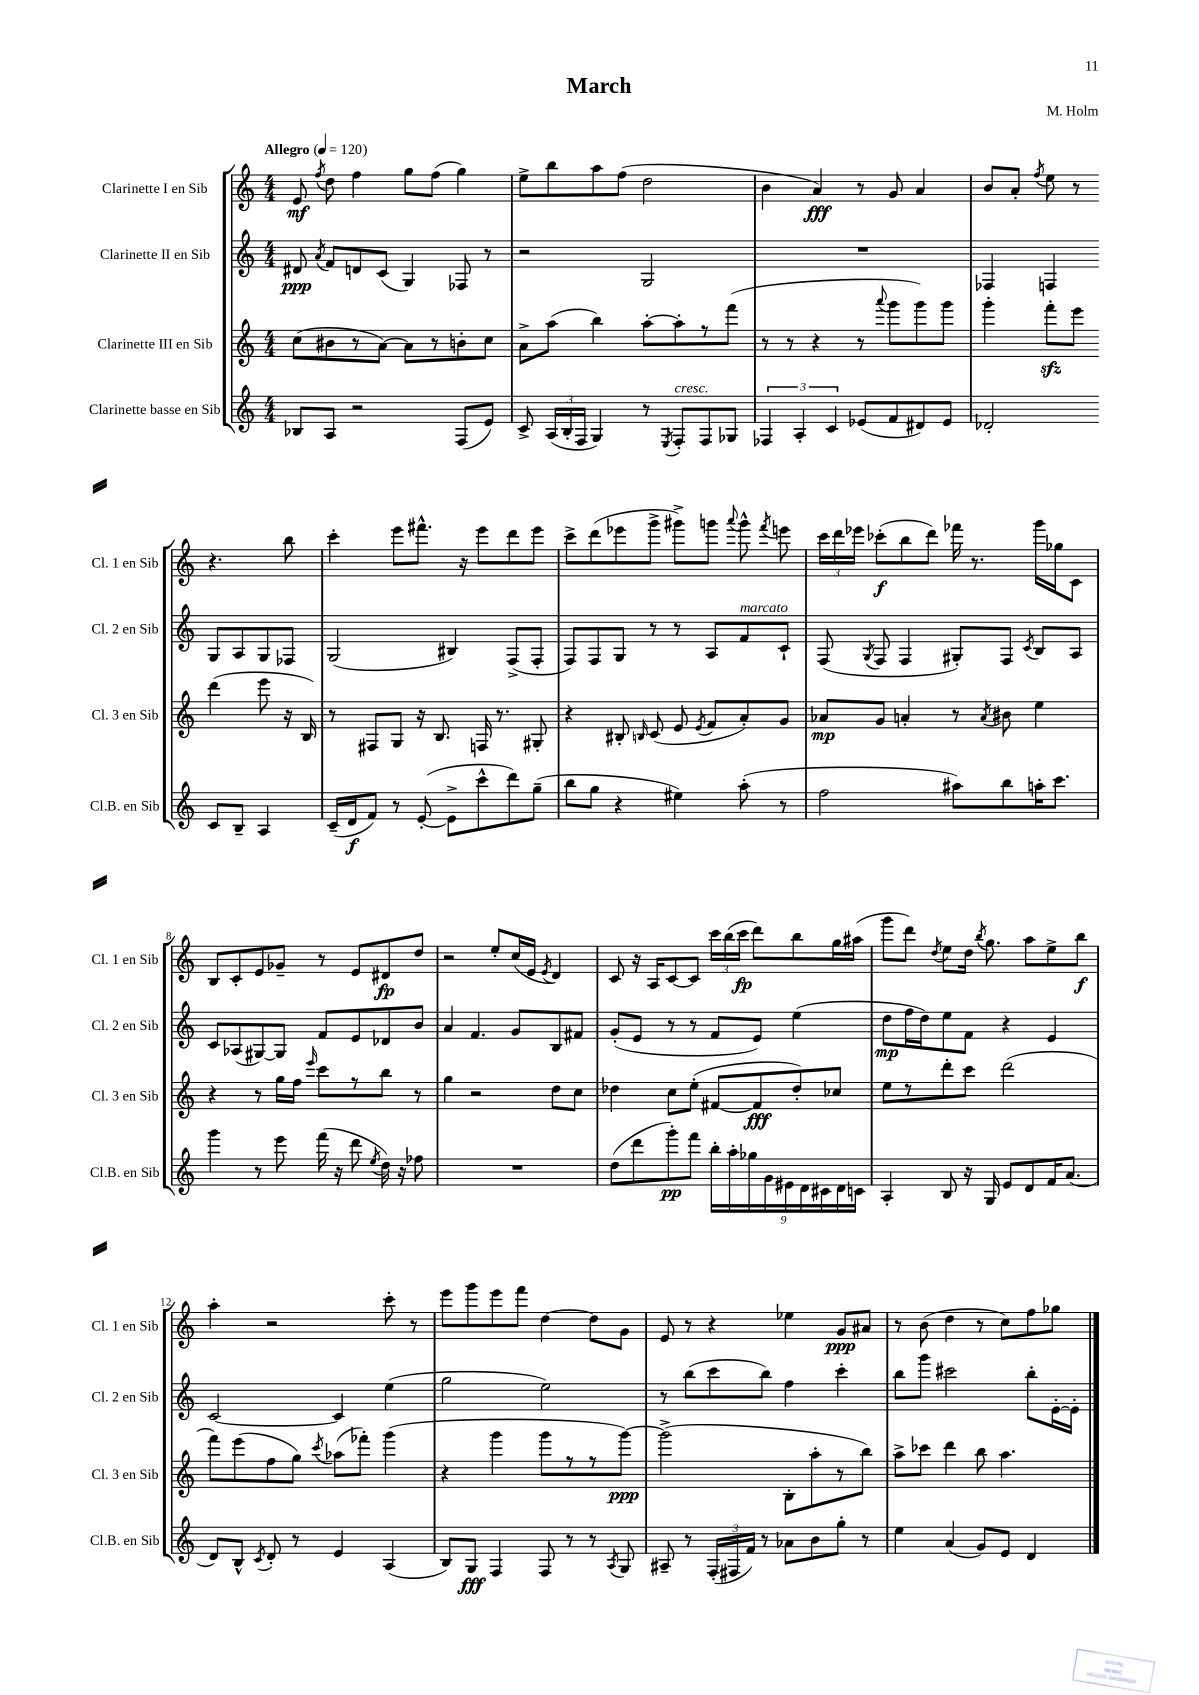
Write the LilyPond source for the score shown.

\header { title = "March" composer = "M. Holm" }
<<
\new StaffGroup <<
\new Staff = "s0" \with { instrumentName = "Clarinette I en Sib" shortInstrumentName = "Cl. 1 en Sib" } {
    \clef treble \key c \major \numericTimeSignature \time 4/4 \tempo "Allegro" 4 = 120
    \autoBeamOff e'8\mf \acciaccatura { f''8 } d''8 f''4 g''8[ f''8]( g''4) |
    e''8[-> b''8 a''8 f''8]( d''2 |
    b'4 a'4\fff) r8 g'8 a'4 |
    b'8[ a'8]-. \acciaccatura { f''8 } e''8 r8 r4. b''8 |
    c'''4-. e'''8[ fis'''8.]-^ r16 e'''8[ d'''8 e'''8] |
    c'''8[-> d'''8( ees'''8 g'''8]-> gis'''8[->) g'''8] \appoggiatura { a'''8 } g'''8-^ \acciaccatura { f'''8 } e'''8 |
    \tuplet 3/2 { c'''16[ d'''16 ees'''16] } ces'''8[-.\f( b''8 d'''8]) fes'''16 r8. g'''16[ ges''16 c'8] |
    b8[ c'8-. e'8 ges'8]-- r8 e'8[ dis'8\fp d''8] |
    r2 e''8[-. c''16( e'16] \acciaccatura { e'8 } d'4) |
    c'8 r16 a16[ c'8~ c'8] \tuplet 3/2 { c'''16[ b''16( c'''16]\fp } d'''8[) b''8 g''16 ais''16]( |
    g'''8[ d'''8]) \acciaccatura { d''8 } e''8[ d''16] \acciaccatura { b''8 } g''8. a''8[ e''8-> b''8]\f |
    a''4-. r2 c'''8-. r8 |
    e'''8[ g'''8 e'''8 f'''8] d''4~ d''8[ g'8] |
    e'8 r8 r4 ees''4 g'8[\ppp ais'8] |
    r8 b'8( d''4 r8 c''8[) f''8 ges''8] \bar "|." |
}
\new Staff = "s1" \with { instrumentName = "Clarinette II en Sib" shortInstrumentName = "Cl. 2 en Sib" } {
    \clef treble \key c \major \numericTimeSignature \time 4/4
    \autoBeamOff dis'8\ppp \acciaccatura { a'8 } f'8[ d'8 c'8]( g4) fes8 r8 |
    r2 g2 |
    R1 |
    fes4 f4 g8[ a8 g8 fes8] |
    g2( bis4) f8[->( f8]-. |
    f8[) f8 g8] r8 r8 a8[ f'8^\markup { \italic "marcato" } c'8]-! |
    f8( \acciaccatura { g8 } f8 f4 gis8[-.) f8] \acciaccatura { c'8 } b8[ a8] |
    c'8[ aes8( gis8~) gis8] f'8[ e'8 des'8 b'8] |
    a'4 f'4. g'8[ b8 fis'8] |
    g'8[-.( e'8] r8 r8 f'8[ e'8]) e''4( |
    d''8[\mp f''16 d''16) e''8 f'8] r4 e'4 |
    c'2~ c'4 e''4( |
    g''2 e''2) |
    r8 b''8[( c'''8 b''8]) f''4 c'''4-. |
    b''8[ g'''8] cis'''2 b''8[-. e'16~-. e'16]-. \bar "|." |
}
\new Staff = "s2" \with { instrumentName = "Clarinette III en Sib" shortInstrumentName = "Cl. 3 en Sib" } {
    \clef treble \key c \major \numericTimeSignature \time 4/4
    \autoBeamOff c''8[( bis'8 r8 a'8]~) a'8[ r8 b'8-. c''8] |
    a'8[-> a''8]( b''4) a''8[~-. a''8-. r8 f'''8]( |
    r8 r8 r4 r8 \appoggiatura { a'''8 } g'''8[ g'''8) g'''8] |
    g'''4-. f'''8[-.\sfz e'''8] d'''4( e'''8 r16 b16) |
    r8 fis8[ g8] r16 b8. f16 r8. gis8-. |
    r4 bis8-. \grace { b16 } c'8( e'8 \acciaccatura { e'8 } f'8[ a'8-.) g'8] |
    aes'8[\mp g'8] a'4-. r8 \acciaccatura { a'8 } bis'8 e''4 |
    r4 r8 g''16[ f''16] \grace { e'''16 } c'''8[ r8 b''8] r8 |
    g''4 r2 d''8[ c''8] |
    des''4 c''8[ e''8]-.( fis'8[~ fis'8\fff des''8-.) ces''8] |
    e''8[ r8 d'''8-. c'''8] d'''2( |
    f'''8[) e'''8( f''8 g''8]) \acciaccatura { c'''8 } aes''8[( fes'''8]-.) g'''4( |
    r4 g'''4 g'''8[ r8 r8 g'''8]~\ppp) |
    g'''2->( b8[-. a''8-. r8 b''8]) |
    a''8[-> ces'''8] d'''4 b''8 a''4. \bar "|." |
}
\new Staff = "s3" \with { instrumentName = "Clarinette basse en Sib" shortInstrumentName = "Cl.B. en Sib" } {
    \clef treble \key c \major \numericTimeSignature \time 4/4
    \autoBeamOff bes8[ a8] r2 f8[( e'8]) |
    c'8-> \tuplet 3/2 { a16[( b16-. f16] } g4) r8 \acciaccatura { e8 } f8[-.^\markup { \italic "cresc." } f8 ges8] |
    \tuplet 3/2 { fes4 a4-. c'4 } ees'8[( f'8 dis'8) ees'8] |
    des'2-. c'8[ b8]-- a4 |
    c'16[--( d'16\f f'8]) r8 e'8~-.( e'8[-> c'''8-^ d'''8) g''8]--( |
    b''8[ g''8] r4 eis''4) a''8-.( r8 |
    f''2 ais''8[) b''8 a''16-. c'''8.] |
    g'''4 r8 e'''8 f'''16( r16 d'''8 \acciaccatura { e''8 } d''16) r16 fes''8 |
    R1 |
    d''8[( d'''8 g'''8-.\pp) f'''8] \tuplet 9/8 { b''16[-. a''16-. ges''16 g'16 eis'16 d'16 cis'16 d'16 c'16] } |
    a4-. b8 r16 g16 e'8[ d'8 f'16 a'8.]( |
    d'8[) b8]-^ \acciaccatura { c'8 } d'8-. r8 e'4 a4( |
    b8[) g8]\fff f4 f8 r8 r8 \acciaccatura { a8 } g8 |
    ais8-- r8 \tuplet 3/2 { f16[-.( fis16 f'16]) } r8 aes'8[ b'8 g''8]-. r8 |
    e''4 a'4( g'8[) e'8] d'4 \bar "|." |
}
>>
>>
